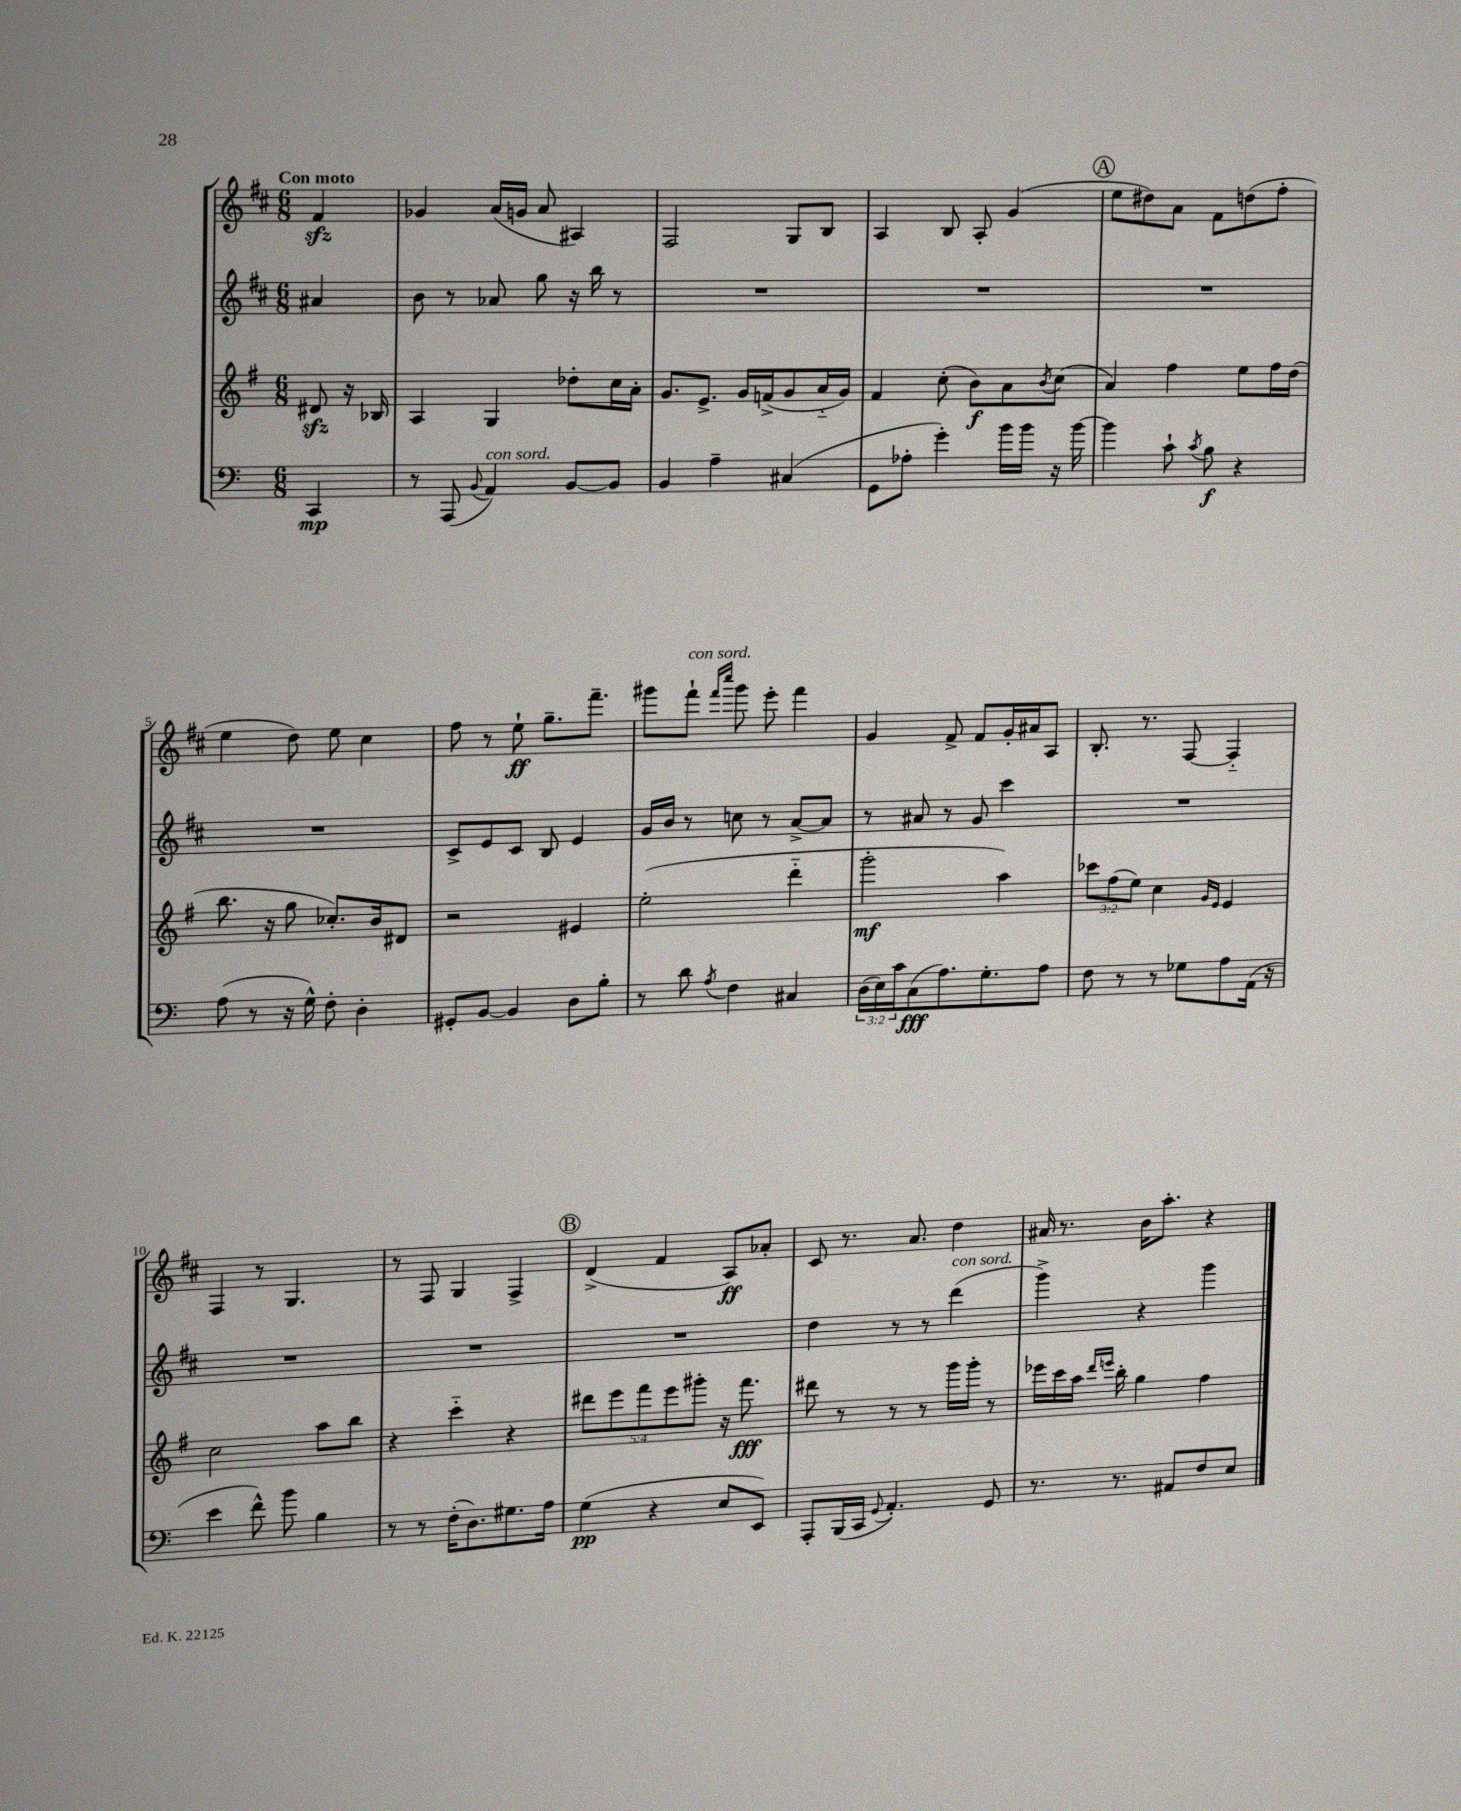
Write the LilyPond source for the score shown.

<<
\new StaffGroup <<
\new Staff = "s0" {
    \clef treble \key d \major \numericTimeSignature \time 6/8 \partial 4 \tempo "Con moto"
    fis'4\sfz |
    ges'4 a'16( g'16 a'8 ais4) |
    fis2 g8 b8 |
    a4 b8 a8-. g'4( |
    \mark \markup { \circle "A" } e''8 dis''8) a'8 fis'8 d''8( fis''8-. |
    e''4 d''8) e''8 cis''4 |
    fis''8 r8 e''8-!\ff g''8.-- fis'''8.-- |
    gis'''8 fis'''8-!^\markup { \italic "con sord." } \grace { fis'''16 cis''''16 } gis'''8 e'''8-. fis'''4 |
    g'4 fis'8-> fis'8 g'16-. ais'16 a8 |
    b8.-. r8. fis8~ fis4-_ |
    fis4 r8 g4. |
    r8 fis8 g4 fis4-> |
    \mark \markup { \circle "B" } d'4->( fis'4 a8\ff) aes'8-. |
    cis'8 r8. a'8. d''4 |
    ais'16 r8. b'16 a''8.-. r4 \bar "|." |
}
\new Staff = "s1" {
    \clef treble \key d \major \numericTimeSignature \time 6/8 \partial 4
    ais'4 |
    b'8 r8 aes'8 g''8 r16 b''16 r8 |
    R2. |
    R2. |
    \mark \markup { \circle "A" } R2. |
    R2. |
    cis'8-> e'8 cis'8 b8 e'4 |
    g'16 b'16 r8 c''8 r8 a'8~-> a'8 |
    r8 ais'8 r8 g'8 cis'''4 |
    R2. |
    R2. |
    R2. |
    \mark \markup { \circle "B" } R2. |
    d''4 r8 r8 d'''4^\markup { \italic "con sord." }( |
    g'''4->) r4 g'''4 \bar "|." |
}
\new Staff = "s2" {
    \clef treble \key g \major \numericTimeSignature \time 6/8 \override Staff.TupletNumber.text = #tuplet-number::calc-fraction-text \partial 4
    dis'8\sfz r16 bes16 |
    a4 g4 des''8-. c''16 a'16-. |
    g'8. e'8.-> g'16 f'16->( g'8 a'16-_ g'16) |
    fis'4 c''8-.( b'8\f) a'8 \acciaccatura { b'8 } c''8( |
    \mark \markup { \circle "A" } a'4) fis''4 e''8 fis''16 d''16( |
    b''8. r16 g''8 ces''8.-.) b'16 dis'8 |
    r2 eis'4 |
    e''2-.( d'''4-_ |
    g'''2-.\mf a''4) |
    \tuplet 3/2 { ces'''8 fis''8( e''8) } c''4 \grace { g'16 e'16 } e'4 |
    c''2 a''8 b''8 |
    r4 c'''4-_ r4 |
    \mark \markup { \circle "B" } \tuplet 5/4 { dis'''8 e'''8 fis'''8 e'''8 gis'''8-. } r16 fis'''8.\fff |
    dis'''8 r8 r8 r8 g'''16 g'''16-. r8 |
    ees'''16 c'''16 a''16 \grace { d'''16 e'''16 } b''16-. g''4 fis''4 \bar "|." |
}
\new Staff = "s3" {
    \clef bass \key c \major \numericTimeSignature \time 6/8 \override Staff.TupletNumber.text = #tuplet-number::calc-fraction-text \partial 4
    c,4\mp |
    r8 a,,8( \appoggiatura { b,8 } a,4^\markup { \italic "con sord." }) b,8~ b,8 |
    b,4 a4-- cis4( |
    g,8 aes8-. g'4-.) b'16 b'16 r16 b'16~ |
    \mark \markup { \circle "A" } b'4 c'8-! \acciaccatura { c'8 } b8\f r4 |
    a8( r8 r16 g16-^) f8-. d4-. |
    gis,8-. b,8~ b,4 d8 b8-. |
    r8 d'8 \acciaccatura { a8 } f4 cis4 |
    \tuplet 3/2 { d16( e16) c'16 } c8\fff( a8.) g8.-. a8 |
    f8 r8 r8 ges8 a8 a,16( r16 |
    e'4 f'8-^) b'8 b4 |
    r8 r8 f16-.( d8.) gis8. a16 |
    \mark \markup { \circle "B" } g4\pp( r4 e8 e,8) |
    a,,8-. b,,16( c,16 \appoggiatura { g,8 } a,4.-.) g,8 |
    r8. r8. ais,8 f8 e8 \bar "|." |
}
>>
>>
